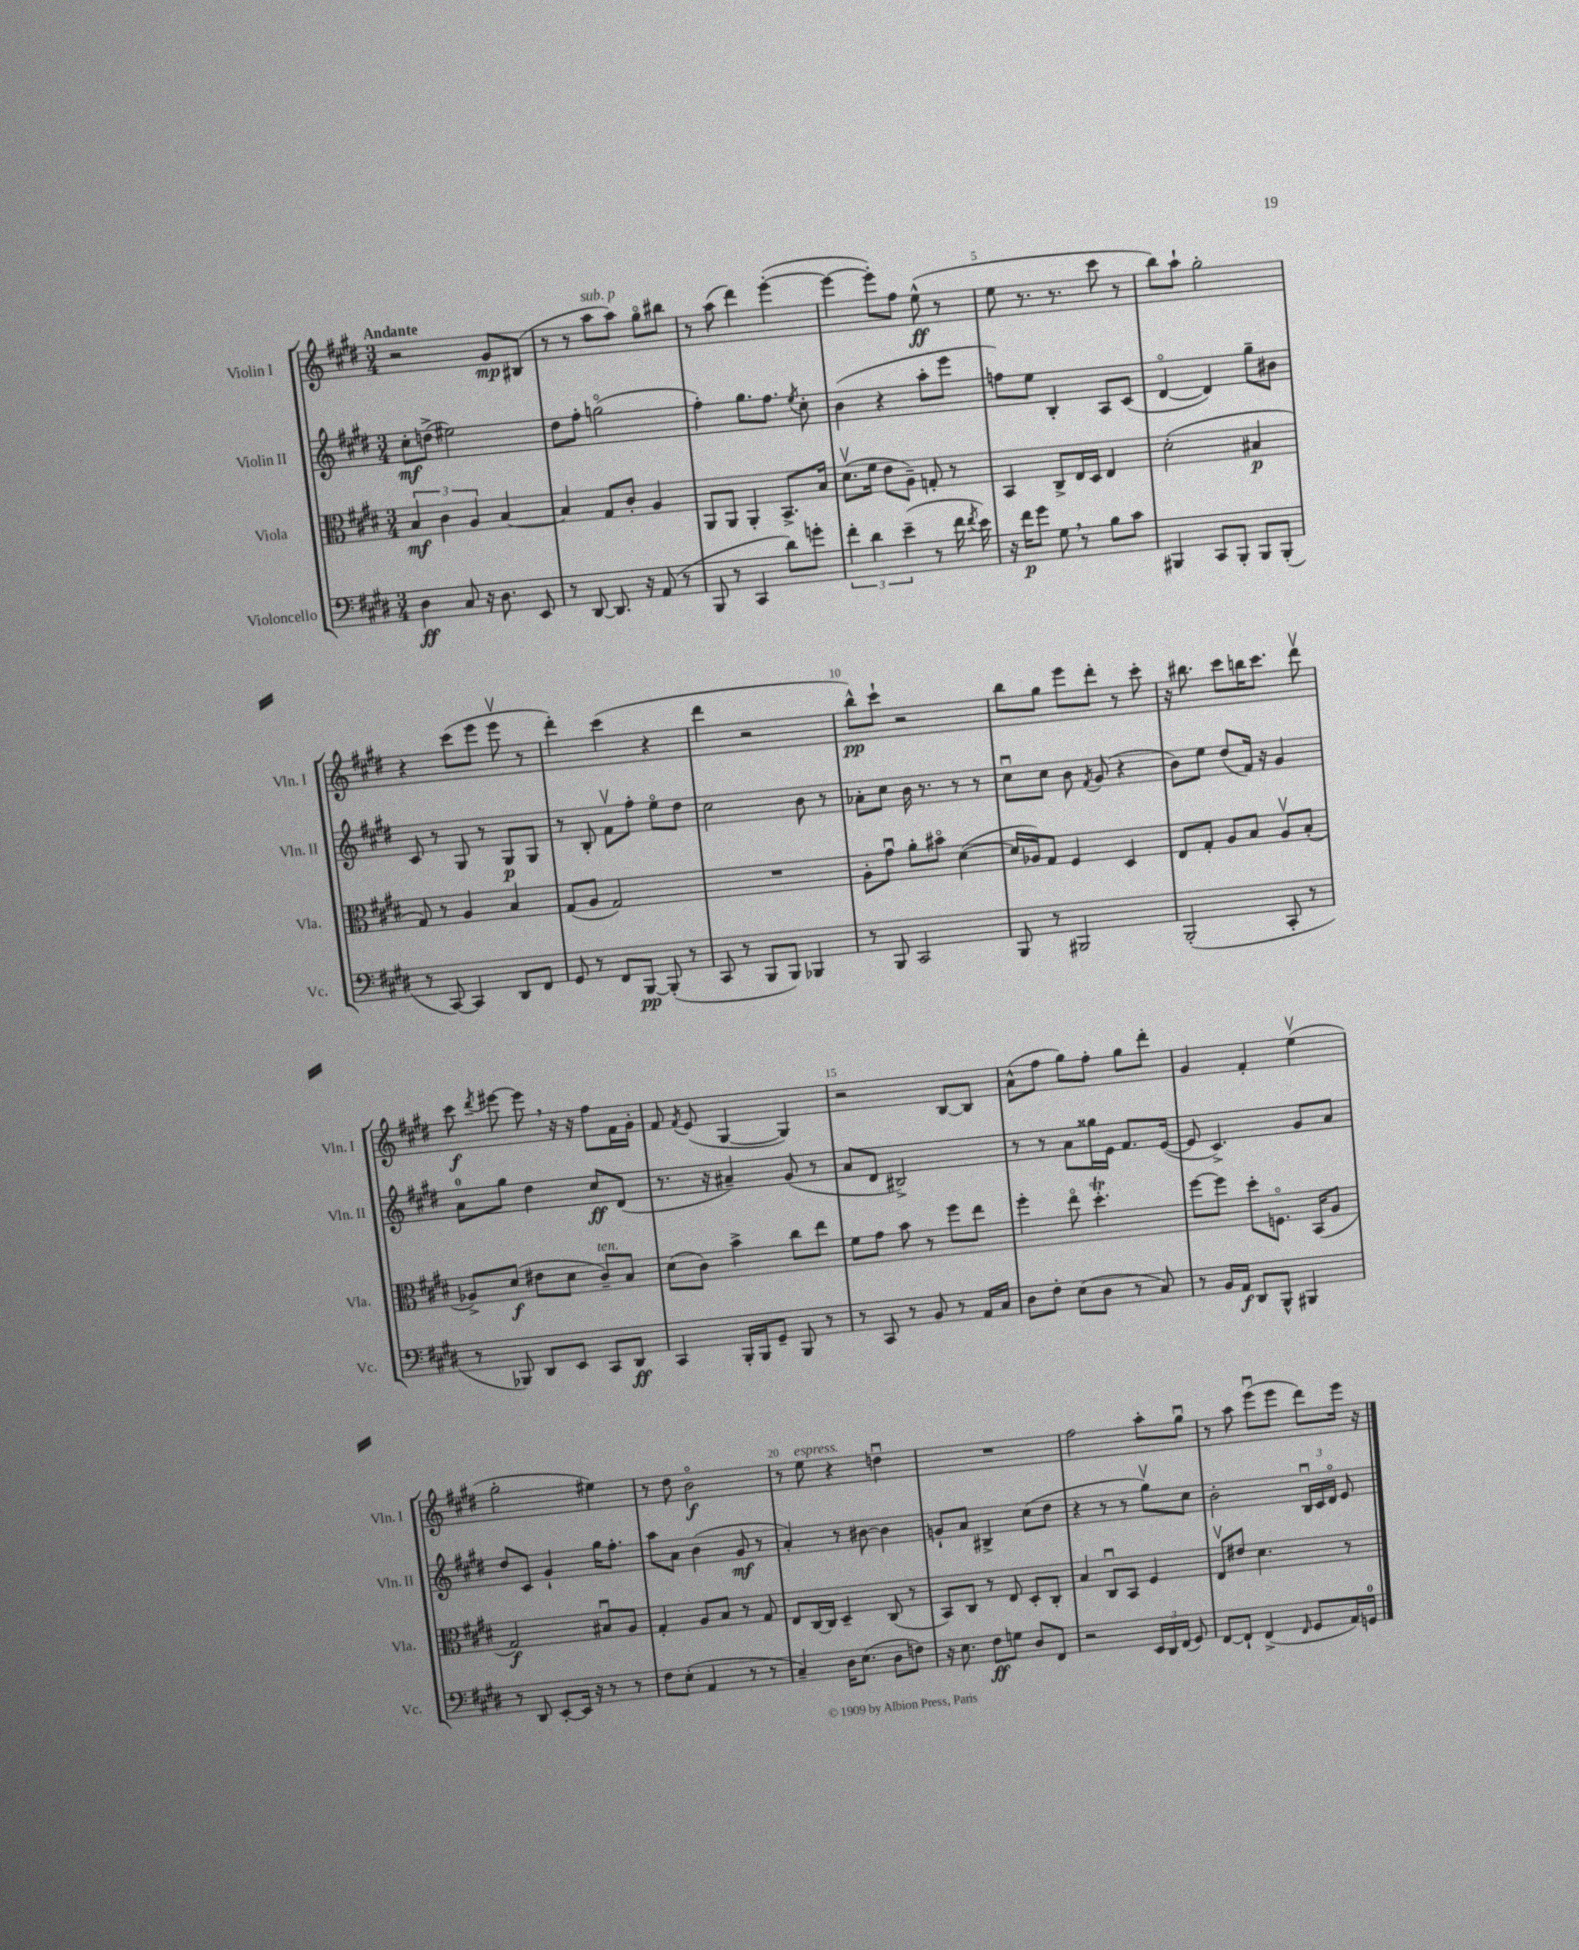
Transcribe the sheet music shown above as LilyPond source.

<<
\new StaffGroup <<
\new Staff = "s0" \with { instrumentName = "Violin I" shortInstrumentName = "Vln. I" } {
    \clef treble \key e \major \numericTimeSignature \time 3/4 \tempo "Andante"
    \autoBeamOff r2 gis'8[\mp bis8]( |
    r8 r8 a''8[^\markup { \italic "sub. p" } a''8]) gis''8[\flageolet bis''8] |
    r8 a''8( dis'''4) e'''4~-.( |
    e'''4~ e'''8[-.) fis''8] e''8-^\ff( r8 |
    e''8 r8. r8. cis'''8 r8 |
    b''8[) a''8]-! gis''2-. |
    r4 cis'''8[( e'''8] e'''8\upbow r8 |
    dis'''4-.) cis'''4( r4 |
    dis'''4 r2 |
    b''8[-^\pp) cis'''8]-! r2 |
    b''8[ gis''8] e'''8[ dis'''8]-. r8 cis'''8-. |
    r16 bis''8. cis'''8[ b''16 cis'''8.] dis'''8\upbow |
    cis'''8\f \acciaccatura { dis'''8 } eis'''8~ eis'''8 \breathe r16 r16 fis''8[ fis'16 gis'16]-. |
    fis'8 \acciaccatura { fis'8 } e'8( gis4~ gis4) |
    r2 b8[~ b8] |
    a'8[-^( fis''8] gis''8[) fis''8]-. gis''8[ dis'''8]-. |
    gis'4 fis'4-. e''4\upbow( |
    gis''2-. eis''4) |
    r8 dis''8 b'2\flageolet\f |
    r8 e''8^\markup { \italic "espress." } r4 d''4\downbow |
    R2. |
    fis''2 a''8[-. gis''8]\downbow |
    r8 a''8 e'''8[\downbow( e'''8] dis'''8[) e'''16] r16 \bar "|." |
}
\new Staff = "s1" \with { instrumentName = "Violin II" shortInstrumentName = "Vln. II" } {
    \clef treble \key e \major \numericTimeSignature \time 3/4
    \autoBeamOff cis''8[-.\mf d''8]->( eis''2) |
    dis''8[ fis''8]-. g''2\flageolet( |
    fis''4-.) gis''8.[ fis''8.] \acciaccatura { e''8 } cis''8-. |
    b'4( r4 a''8[-. e'''8] |
    f''8[) e''8] b4-. a8[ cis'8]( |
    dis'4~\flageolet dis'4) gis''8[-- bis'8] |
    cis'8 r8 gis8 r8 gis8[\p gis8] |
    r8 b8-. fis'8[\upbow fis''8]-. e''8[\flageolet dis''8] |
    cis''2 b'8 r8 |
    aes'8[-. cis''8] b'16 r8. r8 r8 |
    cis''8[\downbow cis''8] b'8 \acciaccatura { fis'8 } gis'8( r4 |
    b'8[) e''8] dis''8[( fis'16]) r16 gis'4 |
    a'8[-0 gis''8] dis''4 cis''8[\ff dis'8]( |
    r8. r16 ais'4--) gis'8( r8 |
    a'8[ dis'8] bis2->) |
    r8 r8 a'8[ gisis''16 e'16] fis'8.[ e'16]~( |
    e'8 cis'4.->) gis'8[ a'8] |
    dis''8[ cis'8] gis'4-! gis''16[ fis''8.]-. |
    a''8[ a'8] b'4( gis'8\mf r8 |
    a'4-.) r8 bis'8~ bis'4 |
    g'8[-! a'8] bis4-> cis''8[( dis''8] |
    r4 r8 r8 gis''8[\upbow) cis''8] |
    b'2-. \tuplet 3/2 { b16[\downbow cis'16 dis'16]\flageolet } e'8 \bar "|." |
}
\new Staff = "s2" \with { instrumentName = "Viola" shortInstrumentName = "Vla." } {
    \clef alto \key e \major \numericTimeSignature \time 3/4
    \autoBeamOff \tuplet 3/2 { b4\mf cis'4 a4 } b4~ |
    b4 gis8[ cis'8]-. a4 |
    a,8[ a,8] a,4-. b,8.[-> b16] |
    dis'8.[\upbow( fis'16] e'8[ a8]--) g8-. r8 |
    b,4 cis8[-> e16 dis16] e4 |
    dis'2-.( bis4\p |
    gis8) r8 a4 b4 |
    gis8[( a8] gis2) |
    R2. |
    a8[-. gis'8]\downbow a'8[-. bis'8]\flageolet dis'4~( |
    dis'16[ aes16) gis8] fis4 dis4 |
    e8[ gis8]-. a8[ b8] a8[\upbow b8]-.( |
    aes8[->) dis'8]\f( eis'8[ dis'8] cis'8[--^\markup { \italic "ten." }) b8] |
    dis'8[( cis'8]) b'4-> cis''8[ e''8] |
    fis'8[ gis'8] b'8 r8 fis''8[ e''8] |
    fis''4-. e''8\flageolet dis''4.-.\trill |
    fis''8[~ fis''8] dis''8[-. f8.]\flageolet b,16[( a8] |
    gis2\f) bis8[\downbow a8] |
    gis4-. a8[ b8] r8 gis8 |
    e8[ cis16~ cis16] dis4-- cis8( r8 |
    b,8[) cis8] r8 e8 dis8[-. cis8]-. |
    b4 cis8[\downbow b,8] fis4 |
    e8[\upbow eis'8] dis'4. r8 \bar "|." |
}
\new Staff = "s3" \with { instrumentName = "Violoncello" shortInstrumentName = "Vc." } {
    \clef bass \key e \major \numericTimeSignature \time 3/4
    \autoBeamOff dis4\ff cis8 r16 dis8. e,8 |
    r8 dis,8~ dis,8. r16 a,8( r8 |
    b,,8 r8 cis,4 dis'8[) g'8]-. |
    \tuplet 3/2 { fis'4-. dis'4 e'4--( } r8 fis'16 \acciaccatura { fis'8 } e'16) |
    r16 fis'16[\p gis'8] gis8 \breathe r8 b8[ cis'8] |
    bis,,4 cis,8[ bis,,8]-. bis,,8[ bis,,8]-.( |
    r8 cis,8~) cis,4 dis,8[ fis,8] |
    gis,8 r8 fis,8[ b,,8]~\pp b,,8-.( r8 |
    cis,8 r8 b,,8[ b,,8]) bes,,4 |
    r8 b,,8 cis,2 |
    b,,8 r8 bis,,2 |
    b,,2-.( cis,8-. r8 |
    r8 bes,,8) dis,8[ e,8] cis,8[ dis,8]\ff |
    cis,4 b,,16[-. b,,16 gis,8]-- b,,8 r8 |
    r8 cis,8 r8 b,8 r8 a,16[ cis16] |
    dis8[ fis8]-. e8[( dis8] r8 cis8) |
    r8 b,16[ a,16]\f dis,8[ b,,8]-^ bis,,4 |
    r8 dis,8 e,8[~-. e,16] r16 r8 r8 |
    fis8[ e8]-.( a,4 r8 r8 |
    cis4--) dis16[ e8.]( dis8[ f8]) |
    r16 e8. fis8[\ff g8] dis8[ fis,8] |
    r2 \tuplet 3/2 { e,16[ dis,16 fis,16]( } gis,8) |
    fis,8[~ fis,8]-! fis,4->( \grace { fis,16 } gis,8[ a,16) g,16]-0 \bar "|." |
}
>>
>>
\layout { \context { \Score \override BarNumber.break-visibility = ##(#f #t #t) barNumberVisibility = #(every-nth-bar-number-visible 5) } }
